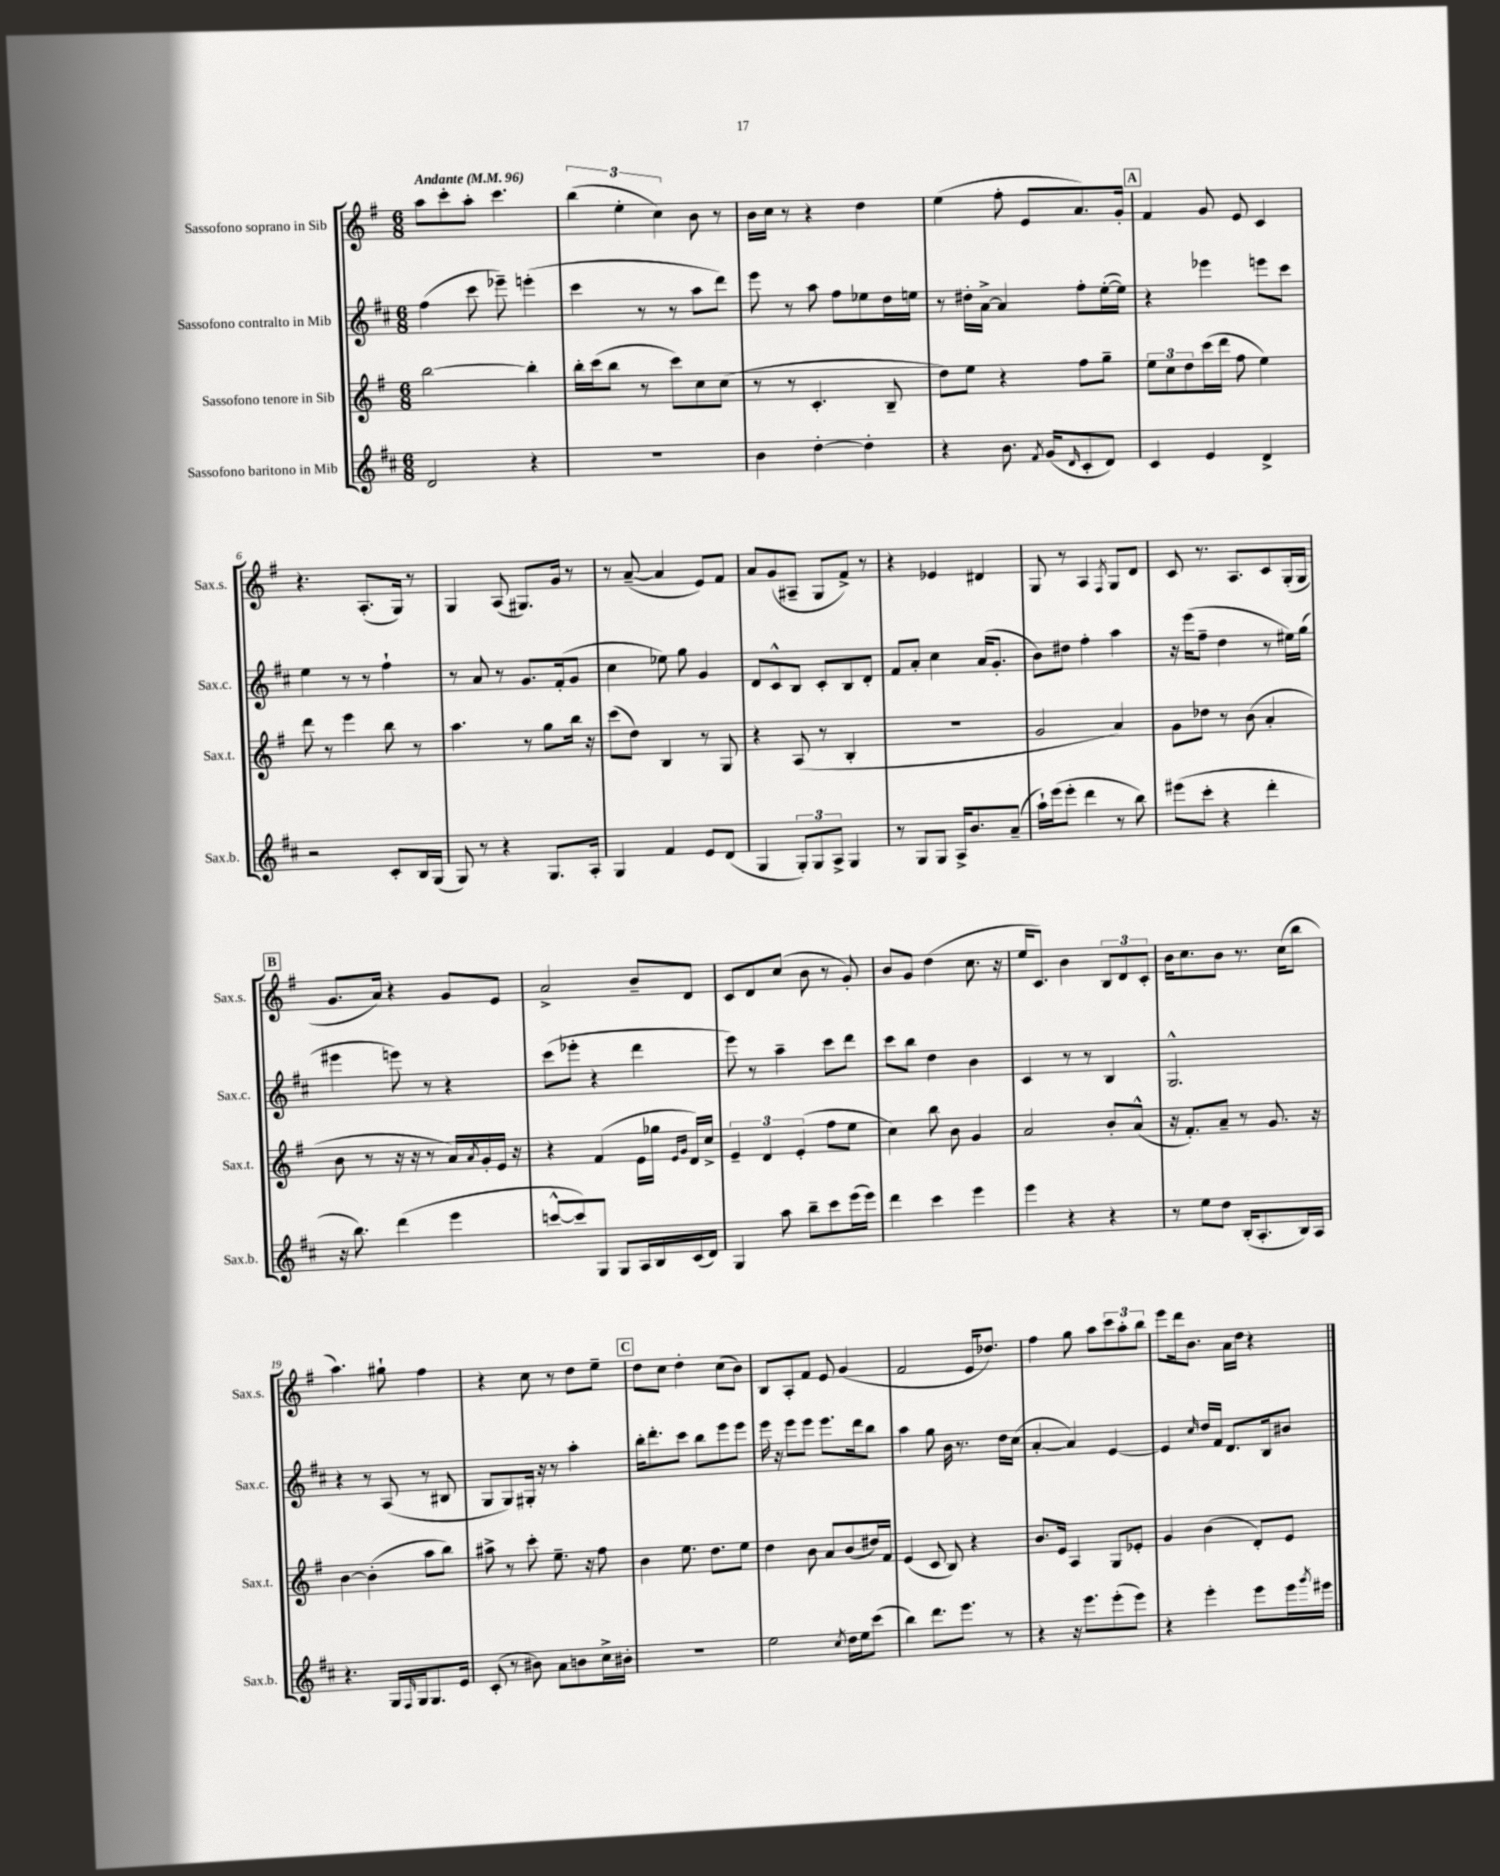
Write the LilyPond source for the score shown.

<<
\new StaffGroup <<
\new Staff = "s0" \with { instrumentName = "Sassofono soprano in Sib" shortInstrumentName = "Sax.s." } {
    \clef treble \key g \major \numericTimeSignature \time 6/8 \tempo "Andante" 4 = 96
    a''8 c'''8-. a''8-. c'''4. |
    \tuplet 3/2 { b''4( e''4-. c''4) } b'8 r8 |
    b'16 c''16 r8 r4 d''4 |
    e''4( fis''8-. e'8 a'8.) g'16-. |
    \mark \markup { \box "A" } fis'4 g'8 e'8 c'4 |
    r4. a8.-.( g16) r8 |
    g4 a8( gis8.) g'16 r8 |
    r8 a'8~--( a'4 e'8) fis'8 |
    a'8 g'8( ais8-- g8 fis'8->) r8 |
    r4 ees'4 dis'4 |
    g8 r8 a4 \acciaccatura { fis8 } g8 d'8 |
    c'8 r8. a8. c'8 g16-.( g16 |
    \mark \markup { \box "B" } g'8. a'16) r4 g'8 e'8 |
    a'2-> b'8-- d'8 |
    c'8 d'8 c''8( b'8 r8 g'8-.) |
    b'8 g'8 d''4( c''8. r16 |
    e''16 c'8.) b'4 \tuplet 3/2 { b8 d'8 c'8-. } |
    b'16 c''8. b'8 r8. c''16( b''8 |
    a''4.) gis''8-! fis''4 |
    r4 c''8 r8 d''8 e''8-- |
    \mark \markup { \box "C" } d''8 c''8 d''4-. c''8( b'8) |
    b8 a8-. fis'8 e'8 g'4( |
    fis'2 e'16 des''8.) |
    fis''4 g''8 a''8 \tuplet 3/2 { c'''8 a''8-. b''8 } |
    e'''8 d'''16 b'8. a'16 d''16 r4 \bar "|." |
}
\new Staff = "s1" \with { instrumentName = "Sassofono contralto in Mib" shortInstrumentName = "Sax.c." } {
    \clef treble \key d \major \numericTimeSignature \time 6/8
    fis''4( cis'''8 ees'''8--) e'''4-.( |
    cis'''4 r8 r8 a''8 d'''8) |
    e'''8 r8 a''8 fis''8 ees''8 d''16 e''16 |
    r8 dis''16-. a'16~-> a'4 fis''8-. e''16~-.( e''16) |
    \mark \markup { \box "A" } r4 ees'''4 e'''8 cis'''8 |
    e''4 r8 r8 fis''4-! |
    r8 a'8 r8 g'8. fis'16-.( g'8 |
    cis''4 ees''8) g''8 g'4 |
    d'8 cis'8-^ b8 cis'8-. b8 d'8-. |
    fis'8 a'8-. cis''4 a'16( g'8.-. |
    b'8) dis''8 fis''4-. a''4 |
    r16 e'''16( fis''8-- d''4 r8 eis''16) g''16( |
    \mark \markup { \box "B" } eis'''4 e'''8) r8 r4 |
    cis'''8( ees'''8-. r4 d'''4 |
    e'''8) r8 a''4-- cis'''8 d'''8 |
    cis'''8 b''8 d''4 b'4 |
    cis'4 r8 r8 b4 |
    g2.-^ |
    r4 r8 a8( r8 bis8 |
    g8 g8) gis16-. r16 r8 a''4-. |
    \mark \markup { \box "C" } b''16-. d'''8.-. cis'''8 b''8 e'''8 e'''8 |
    e'''16 r16 e'''8 e'''8 e'''8. d'''16 b''8 |
    a''4 g''8 b'16 r8. d''16 cis''16( |
    a'4~-. a'4) e'4~ |
    e'4 \grace { cis''16 } d''16 fis'16 d'8. b16 bis'8 \bar "|." |
}
\new Staff = "s2" \with { instrumentName = "Sassofono tenore in Sib" shortInstrumentName = "Sax.t." } {
    \clef treble \key g \major \numericTimeSignature \time 6/8
    b''2~ b''4-. |
    b''16-. c'''16( b''8 r8 c'''8) c''8 c''8( |
    r8 r8 c'4.-. b8-- |
    d''8) e''8 r4 fis''8 g''8-- |
    \mark \markup { \box "A" } \tuplet 3/2 { e''8 c''8 d''8 } c'''16( d'''16 fis''8 e''4) |
    d'''8 r8 e'''4 b''8 r8 |
    a''4. r8 g''8 b''16 r16 |
    c'''8( d''8) b4 r8 g8 |
    r4 a8( r8 b4-. |
    R2. |
    g'2 a'4) |
    g'8 des''8 r8 b'8( a'4-. |
    \mark \markup { \box "B" } b'8 r8 r16 r16 r8 a'16) \acciaccatura { a'8 } g'16-. e'16 r16 |
    r4 fis'4( e'16 ges''16 \grace { e'16 g'16 } d'16) c''16-> |
    \tuplet 3/2 { e'4-- d'4 e'4-.( } fis''8 e''8 |
    c''4) b''8 b'8 g'4 |
    a'2 b'8-. a'8-^( |
    r16 fis'8.-.) a'8-- r8 g'8. r16 |
    b'4~ b'4-.( a''8 b''8) |
    ais''8-> r8 c'''8-. e''8.-- r16 fis''8 |
    \mark \markup { \box "C" } b'4 e''8. d''8. e''8 |
    d''4 b'8 a'8 b'8( dis''16) fis'16 |
    e'4( c'8 b8) r4 |
    b'8. e'16 a4 g8 ees'8-. |
    g'4 b'4( d'8-.) e'8 \bar "|." |
}
\new Staff = "s3" \with { instrumentName = "Sassofono baritono in Mib" shortInstrumentName = "Sax.b." } {
    \clef treble \key d \major \numericTimeSignature \time 6/8
    d'2 r4 |
    R2. |
    b'4 d''4~-. d''4-. |
    r4 b'8. \acciaccatura { fis'8 } g'16( \grace { d'16 } cis'8-. d'8) |
    \mark \markup { \box "A" } cis'4 e'4 d'4-> |
    r2 cis'8-. b16 g16( |
    g8) r8 r4 g8. a16-. |
    g4 fis'4 e'8 d'8( |
    g4 \tuplet 3/2 { g8-.) g8 a8-> } g4 |
    r8 g8 g8 a16-> b'8. a'8--( |
    a''16-!) e'''16( e'''8-. d'''4 r8 b''8) |
    eis'''8( cis'''8-. r4 d'''4-. |
    \mark \markup { \box "B" } r16 b''8.) d'''4( e'''4 |
    c'''8~-^ c'''8) g8 g8 a16 b16 cis'16( d'16) |
    g4 a''8 b''8-- cis'''8 e'''16( e'''16) |
    d'''4 cis'''4 e'''4 |
    e'''4 r4 r4 |
    r8 e''8 d''8 b16-.( a8.-. b16) a16 |
    r4. g16 \grace { fis16 } g16 g8. e'16 |
    cis'8-.( r8 bis'8) a'8 b'8 cis''16-> bis'16-. |
    \mark \markup { \box "C" } R2. |
    e''2 \acciaccatura { cis''8 } d''16 e''16 cis'''8( |
    b''4) d'''8. e'''8. r8 |
    r4 r16 e'''8. e'''8-.( e'''8) |
    r4 e'''4-. e'''8 e'''16 \acciaccatura { g'''8 } eis'''16 \bar "|." |
}
>>
>>
